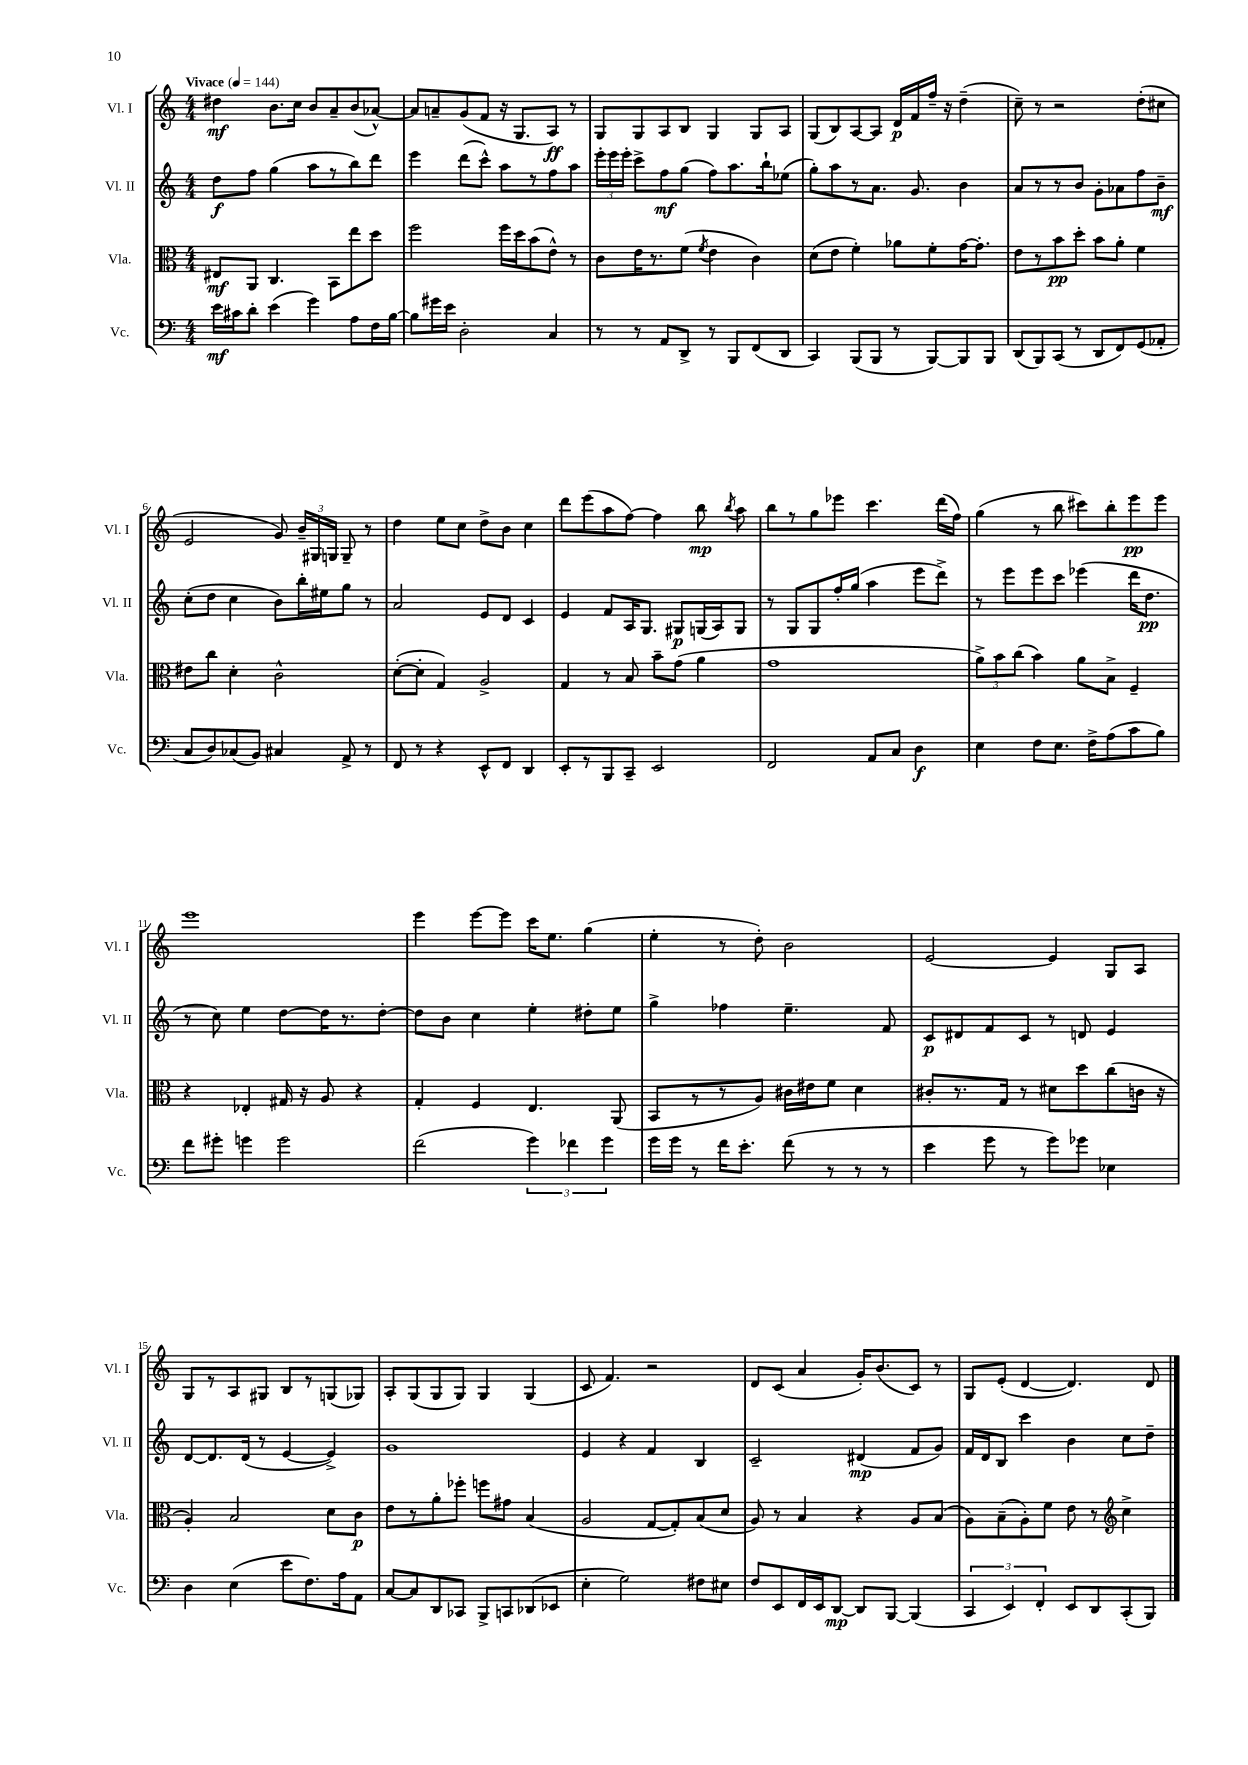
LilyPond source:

<<
\new StaffGroup <<
\new Staff = "s0" \with { instrumentName = "Vl. I" shortInstrumentName = "Vl. I" } {
    \clef treble \key c \major \numericTimeSignature \time 4/4 \tempo "Vivace" 4 = 144
    \autoBeamOff dis''4\mf b'8.[ c''16] b'8[ a'8-- b'8( aes'8]~-^) |
    aes'8[ a'8-- g'8( f'8] r16 g8.[ a8]\ff) r8 |
    g8[ g8 a8 b8] g4 g8[ a8] |
    g8[( b8) a8~ a8] d'16[\p f'16 f''16]-- r16 d''4--( |
    c''8--) r8 r2 d''8[-.( cis''8] |
    e'2 g'8) \tuplet 3/2 { b'16[-- gis16 g16] } g8-- r8 |
    d''4 e''8[ c''8] d''8[-> b'8] c''4 |
    d'''8[ e'''8( a''8 f''8]~) f''4 b''8\mp \acciaccatura { b''8 } a''8 |
    b''8[ r8 g''8 ees'''8] c'''4. d'''16[( f''16]) |
    g''4( r8 b''8 cis'''8[) b''8-. e'''8\pp e'''8] |
    e'''1 |
    e'''4 e'''8[~ e'''8] c'''16[ e''8.] g''4( |
    e''4-. r8 d''8-.) b'2 |
    e'2~ e'4 g8[ a8] |
    g8[ r8 a8 gis8] b8[ r8 g8( ges8]) |
    a8[-. g8( g8 g8]) g4 g4( |
    c'8 f'4.) r2 |
    d'8[ c'8]( a'4 g'16[-.) b'8.( c'8]) r8 |
    g8[ e'8]-.( d'4~ d'4.) d'8 \bar "|." |
}
\new Staff = "s1" \with { instrumentName = "Vl. II" shortInstrumentName = "Vl. II" } {
    \clef treble \key c \major \numericTimeSignature \time 4/4
    \autoBeamOff d''8[\f f''8] g''4( a''8[ r8 b''8) d'''8] |
    e'''4 d'''8[( c'''8]-^) a''8[ r8 f''8 a''8] |
    \tuplet 3/2 { e'''16[-. e'''16 e'''16]-. } c'''8[-> f''8\mf g''8]( f''8[) a''8. b''16-! ees''8]( |
    g''8[-.) a''8 r8 a'8.] g'8. b'4 |
    a'8[ r8 r8 b'8] g'8[-. aes'8 f''8 b'8]--\mf |
    c''8[-.( d''8] c''4 b'8[) b''16-. eis''16 g''8] r8 |
    a'2 e'8[ d'8] c'4 |
    e'4 f'8[ a16 g8.] gis8[\p g16( a16) g8] |
    r8 g8[ g8 f''16-. g''16]( a''4 e'''8[ d'''8]->) |
    r8 e'''8[ e'''8 c'''8] ees'''4( d'''16[ d''8.]\pp |
    r8 c''8) e''4 d''8[~ d''16 r8. d''8]~-. |
    d''8[ b'8] c''4 e''4-. dis''8[-. e''8] |
    g''4-> fes''4 e''4.-- f'8 |
    c'8[\p dis'8 f'8 c'8] r8 d'8 e'4 |
    d'8[~ d'8. d'16]( r8 e'4~ e'4->) |
    g'1 |
    e'4 r4 f'4 b4 |
    c'2-- dis'4\mp( f'8[ g'8]) |
    f'16[ d'16 b8] c'''4 b'4 c''8[ d''8]-- \bar "|." |
}
\new Staff = "s2" \with { instrumentName = "Vla." shortInstrumentName = "Vla." } {
    \clef alto \key c \major \numericTimeSignature \time 4/4
    \autoBeamOff eis8[\mf a,8] c4. b,8[ e''8 d''8] |
    f''2 f''16[ d''16 b'8( e'8]-^) r8 |
    c'8[ e'16 r8. f'8]( \acciaccatura { f'8 } e'4 c'4) |
    d'8[( e'8] f'4-.) aes'8[ f'8-. g'16~ g'8.]-. |
    e'8[ r8 b'8\pp d''8]-. b'8[ a'8]-. f'4 |
    eis'8[ c''8] d'4-. c'2-^ |
    d'8[~-.( d'8]-. g4) a2-> |
    g4 r8 b8 b'8[-- g'8]( a'4 |
    g'1 |
    \tuplet 3/2 { a'8[->) b'8 c''8]( } b'4) a'8[ b8]-> f4-- |
    r4 ees4-. gis16 r16 a8 r4 |
    g4-. f4 e4. a,8( |
    b,8[ r8 r8 a8]) cis'16[ eis'16 f'8] d'4 |
    cis'8[-. r8. g16] r8 dis'8[ d''8 c''8( c'16] r16 |
    a4-.) b2 d'8[ c'8]\p |
    e'8[ r8 a'8-. fes''8]-. f''8[ gis'8] b4( |
    a2 g8[~ g8-.) b8( d'8] |
    a8) r8 b4 r4 a8[ b8]( |
    a8[) b8--( a8-.) f'8] e'8 r8 \clef treble c''4-> \bar "|." |
}
\new Staff = "s3" \with { instrumentName = "Vc." shortInstrumentName = "Vc." } {
    \clef bass \key c \major \numericTimeSignature \time 4/4
    \autoBeamOff e'16[\mf cis'16 d'8]-. e'4( g'4) a8[ f16 b16]~ |
    b8[ gis'16 e'16] d2-. c4 |
    r8 r8 a,8[ d,8]-> r8 b,,8[ f,8( d,8] |
    c,4) b,,8[( b,,8] r8 b,,8[~) b,,8 b,,8] |
    d,8[( b,,8) c,8]( r8 d,8[ f,8) g,8( aes,8]-. |
    c8[ d8) ces8( b,8]) cis4 a,8-> r8 |
    f,8 r8 r4 e,8[-^ f,8] d,4 |
    e,8[-. r8 b,,8 c,8]-- e,2 |
    f,2 a,8[ c8] d4\f |
    e4 f8[ e8.] f16[-> a8( c'8 b8]) |
    f'8[ gis'8]-. g'4 g'2 |
    f'2( \tuplet 3/2 { g'4) fes'4 g'4 } |
    g'16[ g'16] r8 f'16[ e'8.]-. f'8( r8 r8 r8 |
    e'4 g'8 r8 g'8[) ges'8] ees4 |
    d4 e4( e'8[ f8.) a16 a,8] |
    c8[~ c8 d,8 ces,8] b,,8[-> c,8 des,8( ees,8] |
    e4-. g2) fis8[ eis8] |
    f8[ e,8 f,16 e,16 d,8]~\mp d,8[ b,,8]~ b,,4( |
    \tuplet 3/2 { c,4 e,4) f,4-. } e,8[ d,8 c,8-.( b,,8]) \bar "|." |
}
>>
>>
